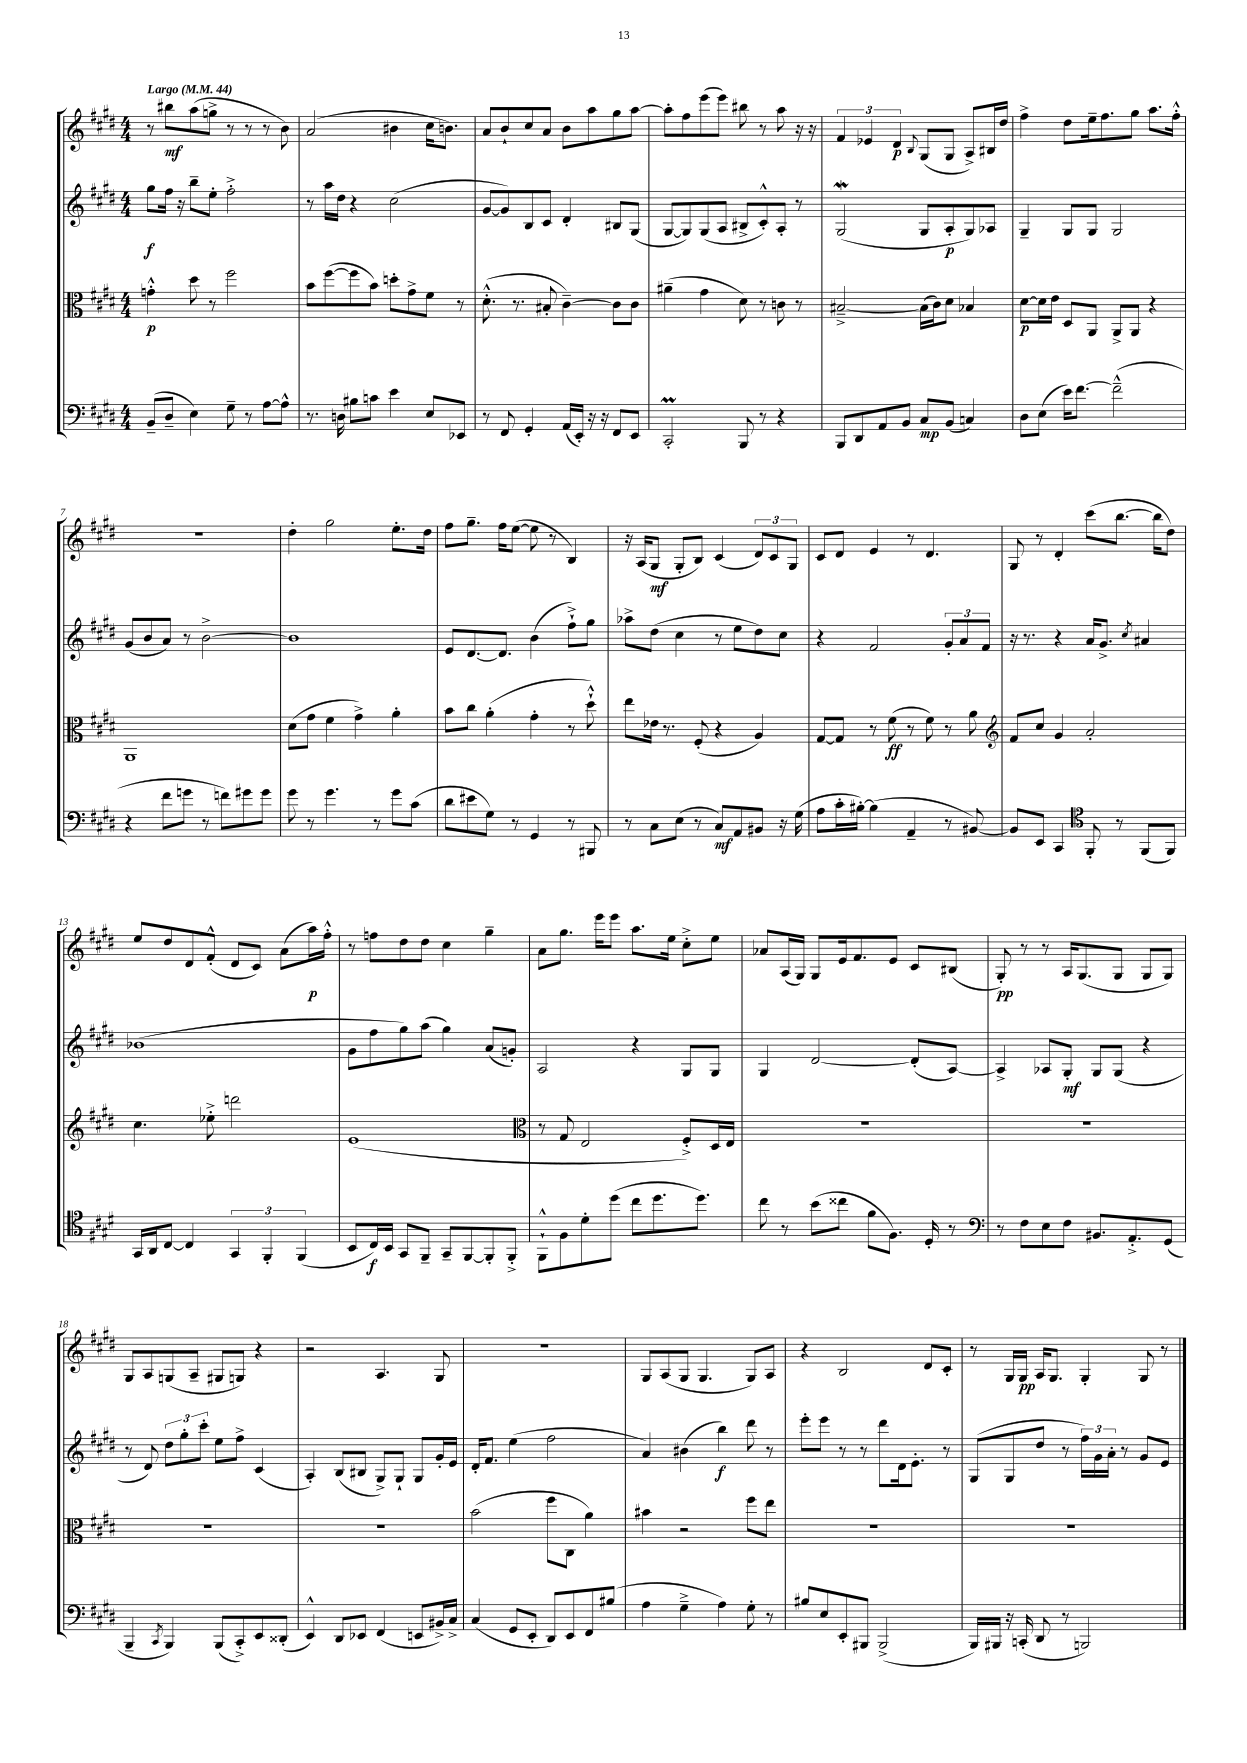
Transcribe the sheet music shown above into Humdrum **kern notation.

**kern	**kern	**kern	**kern
*staff4	*staff3	*staff2	*staff1
*clefF4	*clefC3	*clefG2	*clefG2
*k[f#c#g#d#]	*k[f#c#g#d#]	*k[f#c#g#d#]	*k[f#c#g#d#]
*M4/4	*M4/4	*M4/4	*M4/4
*MM44	*MM44	*MM44	*MM44
(8BB~	4g'^^	8gg#	8r
8D#~	.	16ff#	8bb#
.	.	16r	.
4E)	8dd#	8bb~	(8aa
.	8r	8ee'	8gg^
8G#~	2ff#	2ff#'^	8r
8r	.	.	8r
[8A	.	.	8r
8A^^]	.	.	8b)
=	=	=	=
8.r	8b	8r	(2a
.	([8ff#	16aa	.
16D	.	16dd#	.
8B#	8ff#]	4r	.
8c	8b)	.	.
4e	8dd'	(2cc#	4b#
.	8g#^	.	.
8E	8f#	.	16cc#
.	.	.	8.b)
8EE-	8r	.	.
=	=	=	=
8r	(8.d#'^^	[8g#	8a
8FF#	.	8g#])	8b`
.	8.r	.	.
4GG#'	.	8B	8cc#
.	8B#'	8c#	8a
(16AA	[4c#~)	4d#'	8b
16EE')	.	.	.
16r	.	.	8aa
16r	.	.	.
8FF#	8c#]	8B#	8gg#
8EE	8c#	(8G#	[8aa
=	=	=	=
2CC#'	(4a#~	[8G#	8aa']
.	.	8G#])	8ff#
.	4g#	(8G#	(8eee
.	.	8A	8eee)
8BBB	8d#)	8B#^	8bb#
8r	8r	8c#'^^)	8r
4r	8c	8A'	8aa
.	8r	8r	16r
.	.	.	16r
=	=	=	=
8BBB	[2B#~^	(2G#	6f#
8DD#	.	.	.
.	.	.	6e-
8AA	.	.	.
.	.	.	6d#
8BB	.	.	.
.	.	.	8qqB
8C#	(16B#]	8G#	(8G#
.	16c#)	.	.
(8BB	8d#	8A'	8G#
4C)	4B-	8G#)	8A^)
.	.	8A-	16B#
.	.	.	16dd#
=	=	=	=
8D#	[8d#	4G#~	4ff#^
(8E	16d#]	.	.
.	16e	.	.
16e)	8D#	8G#	8dd#
[8.f#	.	.	.
.	8AA	8G#	16ee~
.	.	.	8.ff#
(2f#~^^]	8AA^	2G#	.
.	8AA	.	8gg#
.	4r	.	8.aa
.	.	.	16ff#'^^
=	=	=	=
4r	1AA	(8g#	1r
.	.	8b	.
8f#	.	8a)	.
8g	.	8r	.
8r	.	[2b^	.
8f)	.	.	.
8g#	.	.	.
8g#	.	.	.
=	=	=	=
8g#	(8d#	1b]	4dd#'
8r	8g#	.	.
4.g#	4f#	.	2gg#
.	4g#^)	.	.
8r	.	.	.
8g#	4a'	.	8.ee'
(8c#	.	.	.
.	.	.	16dd#
=	=	=	=
8d#	8b	8e	8ff#
8e#	8cc#	[8.d#	8.gg#~
8G#)	(4a'	.	.
.	.	8.d#]	16ff#
8r	.	.	([8ee
4GG#	4g#'	(4b	8ee]
.	.	.	8r
8r	8r	8ff#`^)	4B)
8BBB#	8dd#`^^)	8gg#	.
=	=	=	=
8r	8ee	8aa-^	16r
.	.	.	(16A
8C#	16e-	(8dd#	8G#
.	8.r	.	.
(8E	.	4cc#	8G#'
8r	(8F#'	.	8B)
8C#)	4r	8r	(4c#
8AA	.	8ee	.
8BB#	4A)	8dd#)	12d#)
.	.	.	12c#
16r	.	8cc#	.
.	.	.	12G#
(16G#	.	.	.
=	=	=	=
8A	[8G#	4r	8c#
16c#'	8G#]	.	8d#
[16B#')	.	.	.
(4B#]	8r	2f#	4e
.	(8f#	.	.
4AA~	8r	.	8r
.	8f#)	.	4.d#
8r	8r	12g#'	.
.	.	12a	.
[8BB#)	8a	.	.
.	.	12f#	.
=	=	=	=
*	*clefG2	*	*
8BB#]	8f#	16r	8G#
.	.	8.r	.
8EE	8cc#	.	8r
4CC#	4g#	4r	4d#'
*clefC4	*	*	*
8FF#'	2a'	16a	(8ccc#
.	.	8.g#^	.
8r	.	.	[8.bb
.	.	8qcc#	.
(8FF#	.	4a#	.
.	.	.	16bb]
8FF#)	.	.	8dd#)
=	=	=	=
16GG#	4.cc#	(1b-	8ee
16AA	.	.	.
[8C#	.	.	8dd#
4C#]	.	.	8d#
.	8ee-'^	.	(8f#'^^
6GG#	2ddd	.	8d#
.	.	.	8c#)
6FF#'	.	.	.
.	.	.	(8a
(6FF#	.	.	.
.	.	.	16aa)
.	.	.	16ff#'^^
=	=	=	=
8BB	(1e	8g#	8r
16C#)	.	8ff#	8ff
16BB	.	.	.
8GG#	.	8gg#)	8dd#
8FF#~	.	(8aa	8dd#
8GG#~	.	4gg#)	4cc#
[8FF#	.	.	.
8FF#']	.	(8a	4gg#~
8FF#'^	.	8g')	.
=	=	=	=
*	*clefC3	*	*
8FF#`^^	8r	2A	8a
8F#	8G#	.	8.gg#
8d#'	2E	.	.
.	.	.	16eee
(8dd#	.	.	8eee
8cc#	.	4r	8.aa
8.dd#	.	.	.
.	.	.	16ee
.	8F#'^)	8G#	8cc#'^
8.dd#)	.	.	.
.	16D#	8G#	8ee
.	16E	.	.
=	=	=	=
8cc#	1r	4G#	8a-
8r	.	.	(16A
.	.	.	16G#)
(8b	.	[2d#	8G#
8cc##	.	.	16e
.	.	.	8.f#
8f#	.	.	.
8.F#)	.	.	8e
.	.	(8d#']	8c#
16D#'	.	.	.
8r	.	[8A)	(8B#
=	=	=	=
*clefF4	*	*	*
8r	1r	4A^]	8G#')
8F#	.	.	8r
8E	.	8A-	8r
8F#	.	8G#'	16A
.	.	.	(8.G#
8.BB#	.	8G#	.
.	.	(8G#	8G#
8.AA'^	.	.	.
.	.	4r	8G#
(8GG#	.	.	8G#)
=	=	=	=
4BBB~	1r	8r	8G#
.	.	8d#)	8A
8qCC#	.	.	.
4BBB)	.	12dd#	(8G
.	.	12gg#'	.
.	.	.	8A~
.	.	12ccc#'	.
(8BBB	.	8ee	8G#
8CC#'^)	.	8ff#^	8G)
8EE	.	(4c#	4r
(8DD##'	.	.	.
=	=	=	=
4EE^^)	1r	4A')	2r
8DD#	.	(8B	.
8EE-	.	8B#	.
(4FF#	.	8G#^)	4.A
.	.	8G#`	.
8EE	.	8G#	.
16BB#^)	.	16g#'	8G#
16C#^	.	16e	.
=	=	=	=
(4C#	(2b	16d#'	1r
.	.	8.f#	.
8GG#	.	(4ee	.
8EE'	.	.	.
8DD#)	8ff#	2ff#	.
8EE	8C#	.	.
8FF#	4a)	.	.
(8B#	.	.	.
=	=	=	=
4A	4b#	4a)	8G#
.	.	.	(8A
4G#~^	2r	(4b#	8G#
.	.	.	4.G#
4A)	.	4bb)	.
8G#'	8ff#	8ddd#	8G#)
8r	8ee	8r	8A
=	=	=	=
8B#	1r	8eee'	4r
8E	.	8eee	.
8EE'	.	8r	2B
8BBB#	.	8r	.
(2BBB#^	.	8ddd#	.
.	.	16d#	.
.	.	8.e'	.
.	.	.	8d#
.	.	8r	8c#'
=	=	=	=
16BBB)	1r	(8G#	8r
16BBB#	.	.	.
16r	.	8G#	16G#
(16CC'	.	.	16G#
8DD#	.	8dd#	16A
.	.	.	8.G#
8r	.	8r	.
2BBB)	.	24ff#)	4G#'
.	.	24g#	.
.	.	24a'	.
.	.	8r	.
.	.	8g#	8G#
.	.	8e	8r
==	==	==	==
*-	*-	*-	*-
